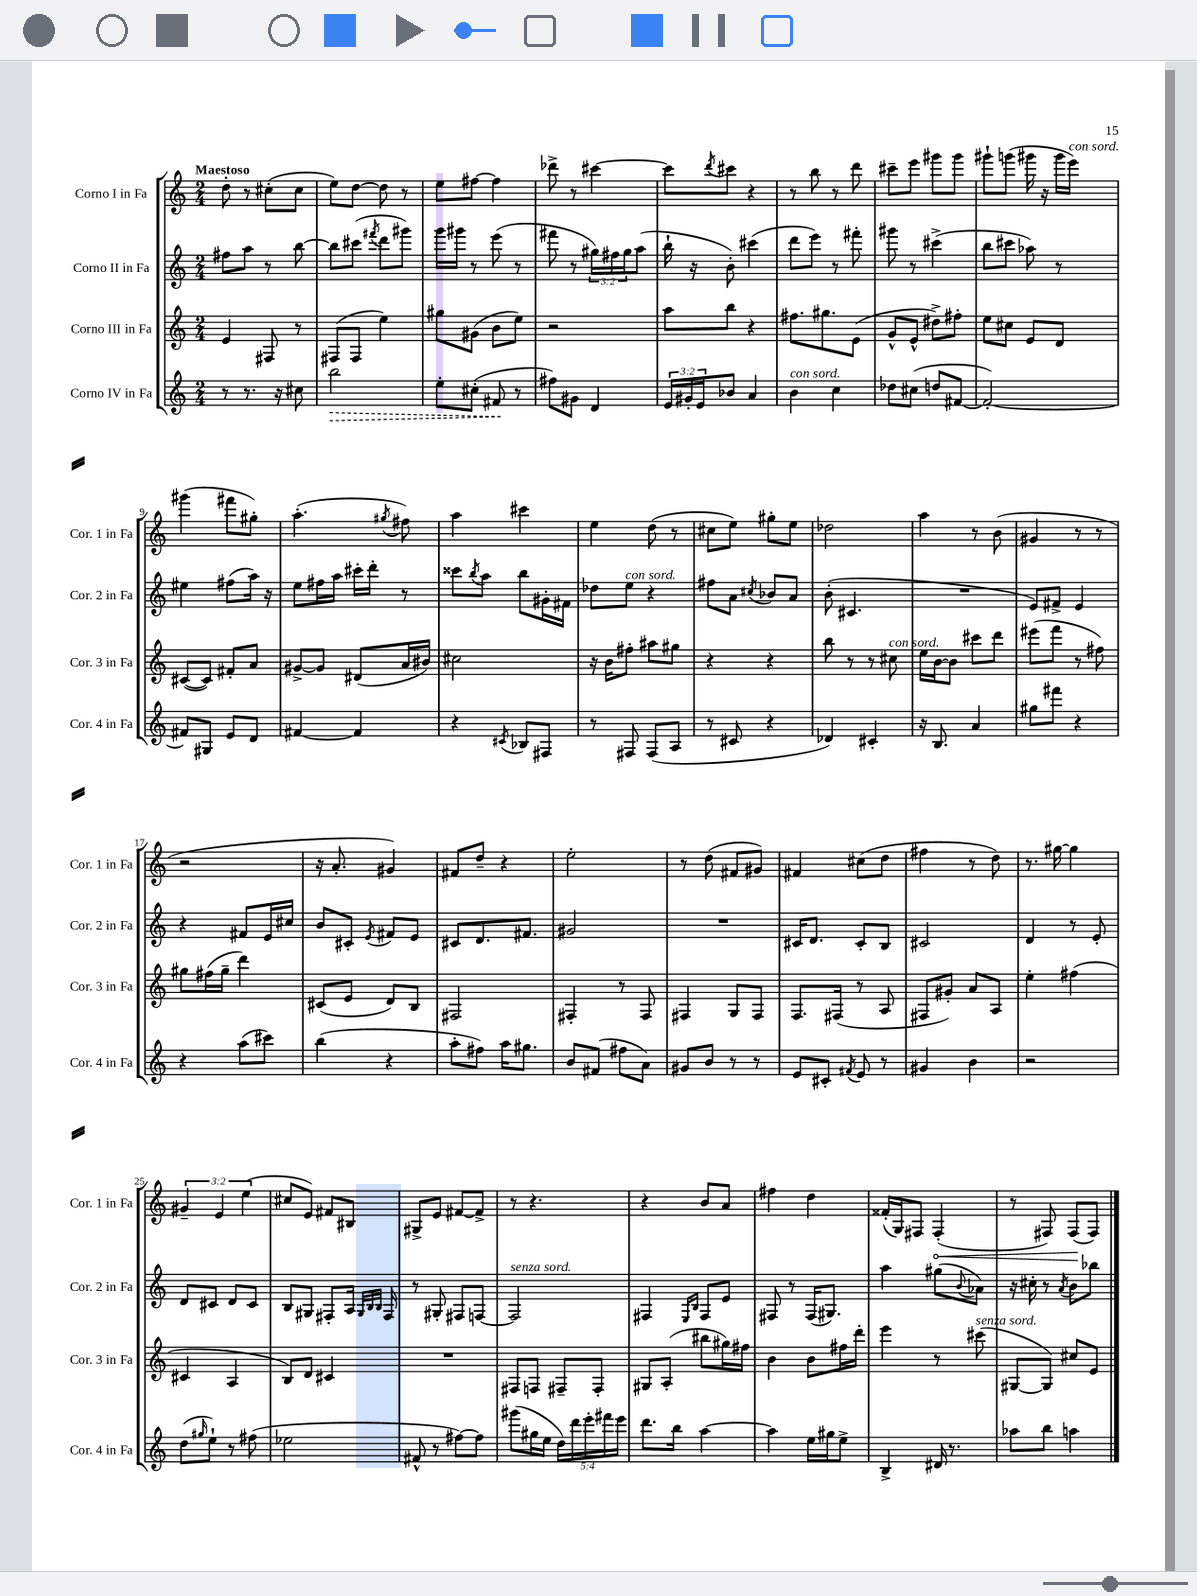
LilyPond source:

<<
\new StaffGroup <<
\new Staff = "s0" \with { instrumentName = "Corno I in Fa" shortInstrumentName = "Cor. 1 in Fa" } {
    \clef treble \key c \major \numericTimeSignature \time 2/4 \override Staff.TupletNumber.text = #tuplet-number::calc-fraction-text \tempo "Maestoso"
    d''8-. r8 cis''8-.( cis''8 |
    e''8) d''8~ d''8 r8 |
    e''8 fis''8~ fis''4 |
    des'''8-> r8 cis'''4~ |
    cis'''8 \acciaccatura { d'''8 } cis'''8 r4 |
    r8 b''8 r8 d'''8 |
    cis'''8-- e'''8 gis'''8 gis'''8 |
    gis'''8-! g'''8( gis'''16 r16 gis'''16 e'''16^\markup { \italic "con sord." }) |
    gis'''4( fis'''8 gis''8-.) |
    a''4.-.( \acciaccatura { gis''8 } fis''8) |
    a''4 cis'''4 |
    e''4 d''8( r8 |
    cis''8 e''8) gis''8-. e''8 |
    des''2 |
    a''4 r8 b'8( |
    gis'4 r8 r8 |
    r2 |
    r16 a'8.-. gis'4) |
    fis'8 d''8-- r4 |
    e''2-. |
    r8 d''8( fis'8 gis'8) |
    fis'4 cis''8( d''8 |
    fis''4 r8 d''8) |
    r8. gis''16~ gis''4 |
    \tuplet 3/2 { gis'4-- e'4 e''4( } |
    cis''8 e'8) fis'8 bis8 |
    gis8-> e'8 fis'8~ fis'8-> |
    r8 r4. |
    r4 b'8 a'8 |
    fis''4 d''4 |
    fisis'16-.( g16) fis8 \once \override Hairpin.circled-tip = ##t fis4-.\<( |
    r8 fis8) fis8\!( fis8) \bar "|." |
}
\new Staff = "s1" \with { instrumentName = "Corno II in Fa" shortInstrumentName = "Cor. 2 in Fa" } {
    \clef treble \key c \major \numericTimeSignature \time 2/4 \override Staff.TupletNumber.text = #tuplet-number::calc-fraction-text
    fis''8 a''8 r8 b''8~ |
    b''8 cis'''8( \acciaccatura { fis'''8 } d'''8 gis'''8) |
    g'''16 gis'''16 r8 e'''8( r8 |
    fis'''8 r8 \tuplet 3/2 { gis''16) fis''16 gis''16 } a''8( |
    b''16-! r16 b'8-.) cis'''4( |
    d'''8 e'''8) r8 fis'''8-. |
    gis'''8 r8 cis'''4->( |
    b''8 cis'''8 aes''8) r8 |
    eis''4 fis''8( a''16) r16 |
    e''8 fis''16 a''16 cis'''16-. d'''16-. r8 |
    cisis'''8 \acciaccatura { b''8 } a''8 b''8 gis'16-. fis'16 |
    des''8 e''8^\markup { \italic "con sord." } r4 |
    fis''8 a'8 \acciaccatura { cis''8 } bes'8 a'8 |
    b'8-.( cis'4. |
    R2 |
    e'8) fis'8-> e'4 |
    r4 fis'8 e'16 cis''16 |
    b'8 cis'8-. \acciaccatura { e'8 } fis'8 e'8 |
    cis'8 d'8. fis'8. |
    gis'2 |
    R2 |
    cis'16 d'8. cis'8-. b8 |
    cis'2 |
    d'4 r8 e'8-. |
    d'8 cis'8 d'8 cis'8 |
    b8 gis8 fis8-. a16 \grace { gis32 b32 b32 } fis16 |
    r8 gis8-. fis8 f8~ |
    f2^\markup { \italic "senza sord." } |
    fis4 \grace { e16 b16 } fis8 e'8 |
    fis8 r8 fis16( gis8.) |
    a''4 gis''8( \appoggiatura { b'8 } aes'8) |
    r16 cis''16-. r8 \acciaccatura { a'8 } b'8 bes''8 \bar "|." |
}
\new Staff = "s2" \with { instrumentName = "Corno III in Fa" shortInstrumentName = "Cor. 3 in Fa" } {
    \clef treble \key c \major \numericTimeSignature \time 2/4
    e'4 fis8 r8 |
    fis8( fis8 e''4) |
    gis''8 gis'8( b'8 e''8) |
    r2 |
    a''8 b''8 r4 |
    fis''8. gis''8. e'8( |
    g'8-^ e'8-^ dis''8->) fis''8-. |
    e''8 cis''8 e'8 d'8 |
    cis'8~( cis'8) fis'8-. a'8 |
    gis'8~-> gis'8 dis'8( a'16 bis'16) |
    cis''2 |
    r16 b'16 fis''8-. ais''8 gis''8 |
    r4 r4 |
    b''8 r8 r8 cis''8^\markup { \italic "con sord." } |
    e''16 b'16~ b'8 cis'''8 d'''8 |
    eis'''8( f'''8 r8 fis''8) |
    gis''8 fis''16( gis''16-- d'''4) |
    cis'8( e'8 d'8) b8 |
    fis2 |
    fis4-. r8 fis8 |
    fis4 g8 fis8 |
    f8. fis16( r8 a8 |
    fis8 gis'8-.) a'8 a8 |
    e''4-. fis''4( |
    cis'4 a4 |
    b8) d'8 cis'4 |
    R2 |
    fis8 f8 fis8-- fis8-. |
    gis8 a8-.( bis''8 gis''16) fis''16 |
    b'4 b'8 fis''16 d'''16-. |
    e'''4 r8 cis'''8^\markup { \italic "senza sord." }( |
    gis8~ gis8) cis''8 e'8 \bar "|." |
}
\new Staff = "s3" \with { instrumentName = "Corno IV in Fa" shortInstrumentName = "Cor. 4 in Fa" } {
    \clef treble \key c \major \numericTimeSignature \time 2/4 \override Staff.TupletNumber.text = #tuplet-number::calc-fraction-text
    r8 r8. r16 cis''8 |
    \once \override Hairpin.style = #'dashed-line b''2\> |
    e''8-. cis''8-.( fis'8\! r8 |
    fis''8) gis'8 d'4 |
    \tuplet 3/2 { e'16 gis'16-. e'16 } bes'8 a'4 |
    b'4^\markup { \italic "con sord." } c''4 |
    des''8 cis''8( d''8 fis'8~ |
    fis'2~-.) |
    fis'8 gis8 e'8 d'8 |
    fis'4~ fis'4 |
    r4 \acciaccatura { cis'8 } bes8 fis8 |
    r8 fis8 fis8( a8 |
    r8 cis'8 r4 |
    des'4) cis'4-. |
    r16 b8. a'4 |
    gis''8 fis'''8 r4 |
    r4 a''8( cis'''8) |
    b''4( r4 |
    a''8-. fis''8) a''16 gis''8. |
    b'8 fis'8( fis''8 a'8) |
    gis'8 b'8 r8 r8 |
    e'8 cis'8-. \acciaccatura { fis'8 } e'8 r8 |
    gis'4 b'4 |
    r2 |
    d''8( \grace { gis''16 } e''8-!) r8 fis''8( |
    ees''2 |
    fis'8-^ r8 fis''8~) fis''8 |
    gis'''8( gis''16 e''16 \tuplet 5/4 { d''16) d'''16 e'''16-. fis'''16 e'''16 } |
    d'''8. b''16 a''4~ |
    a''4 e''16 gis''16 e''8-> |
    b4-> dis'16 r8. |
    aes''8 b''8 a''4 \bar "|." |
}
>>
>>
